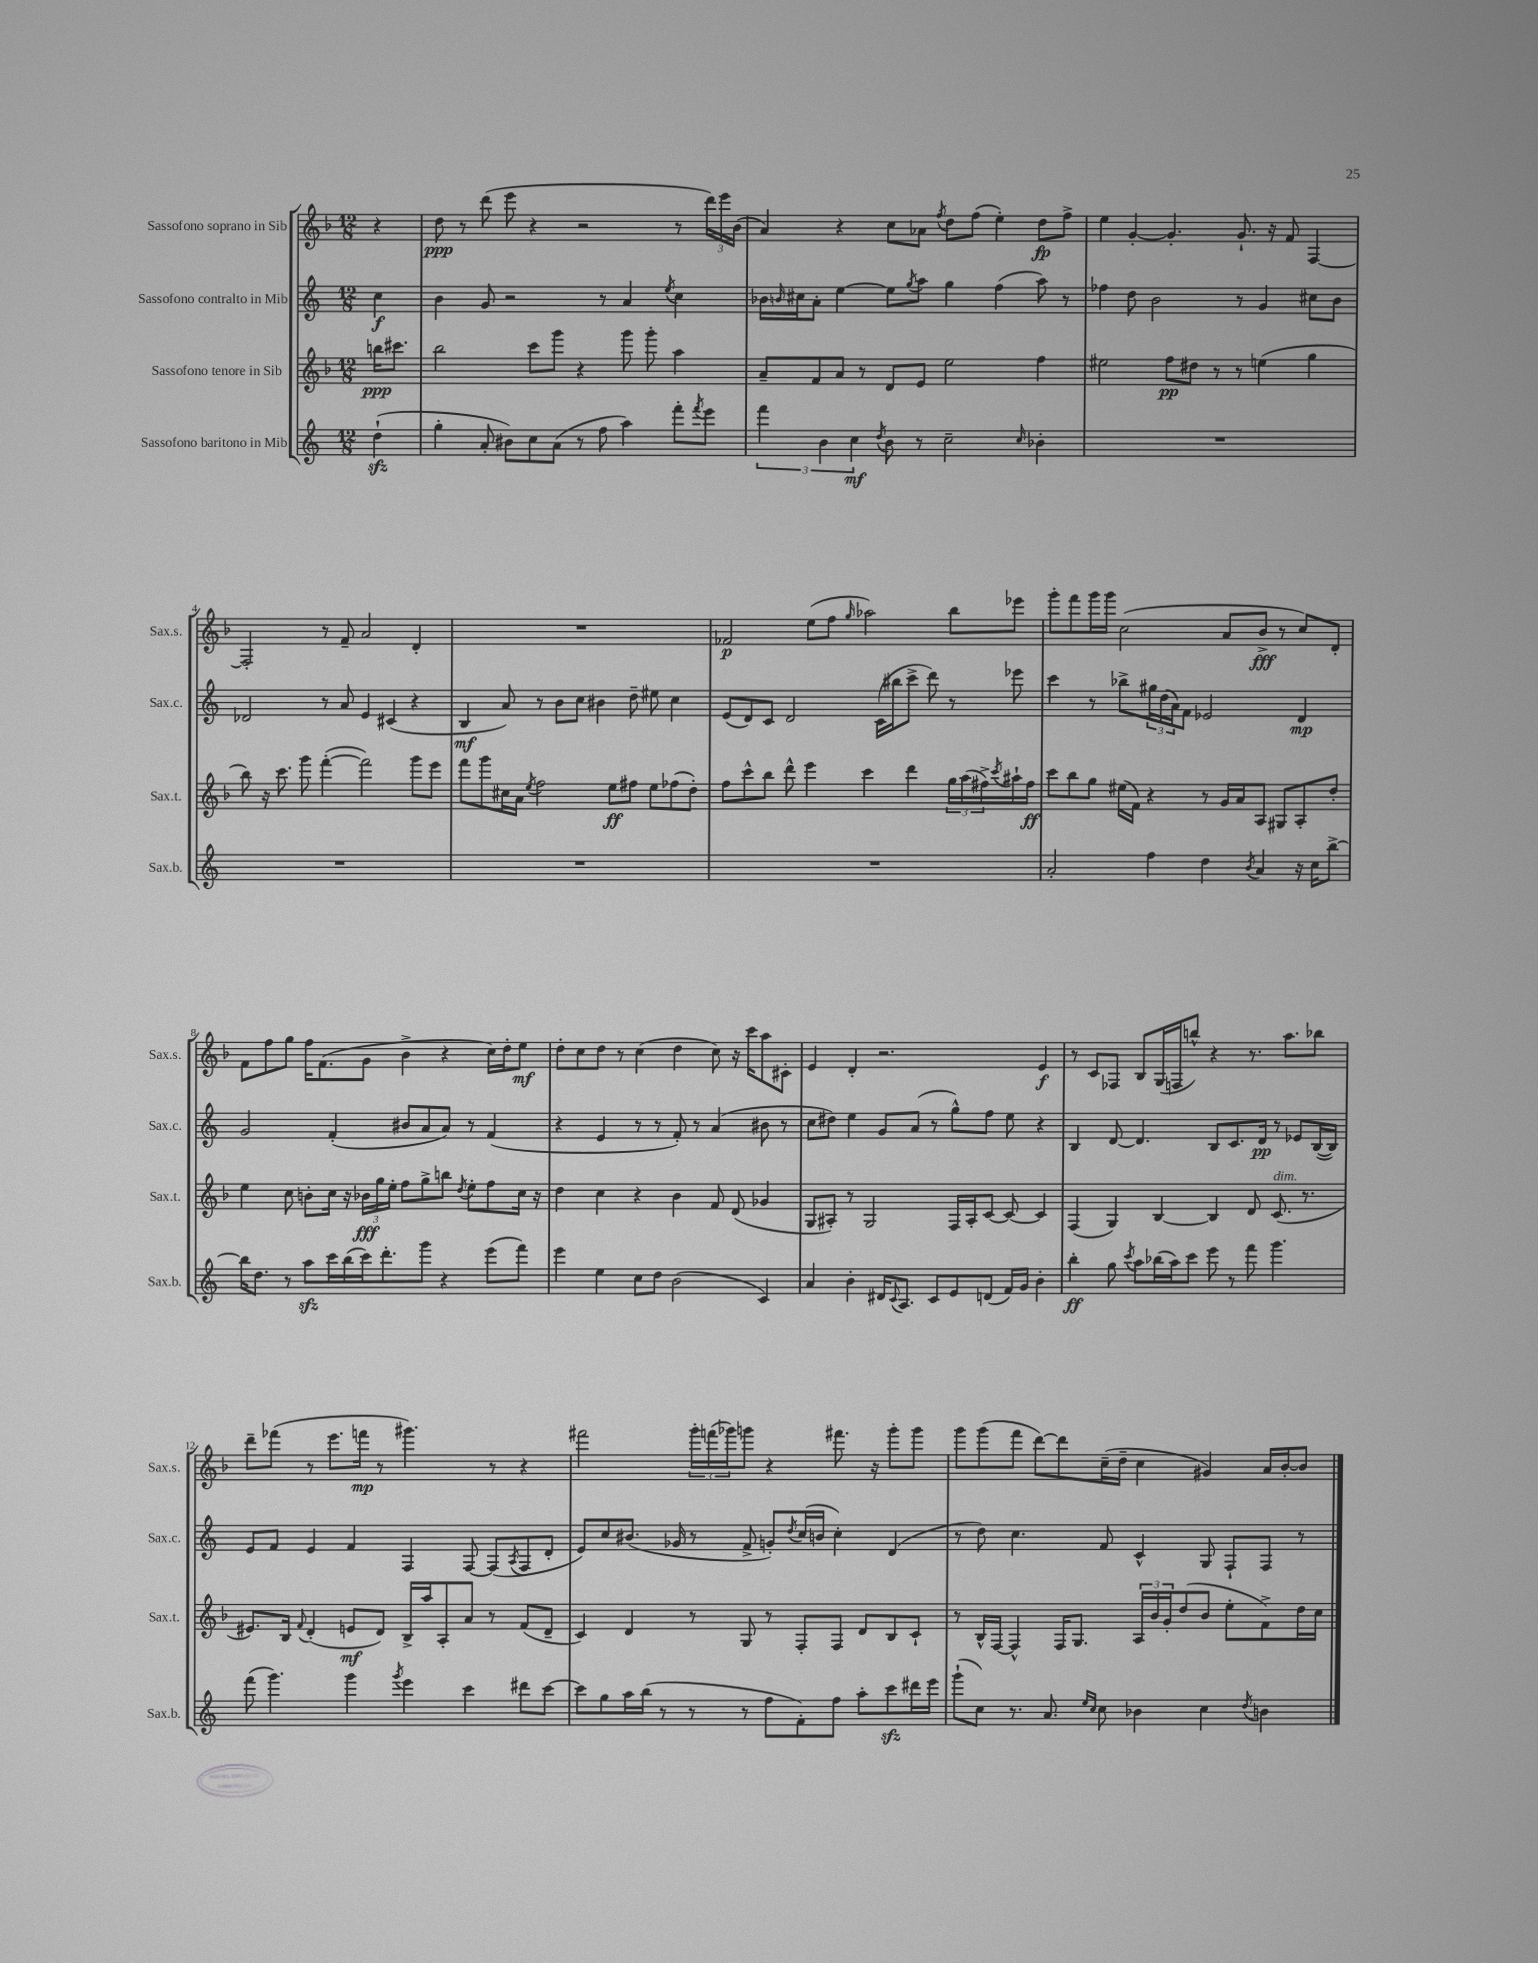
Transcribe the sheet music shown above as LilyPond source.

<<
\new StaffGroup <<
\new Staff = "s0" \with { instrumentName = "Sassofono soprano in Sib" shortInstrumentName = "Sax.s." } {
    \clef treble \key f \major \numericTimeSignature \time 12/8 \partial 4
    r4 |
    d''8\ppp r8 d'''8( e'''8 r4 r2 r8 \tuplet 3/2 { d'''16) e'''16 bes'16( } |
    a'4) r4 c''8 aes'8 \acciaccatura { f''8 } d''8 f''8( e''4-.) d''8\fp f''8-> |
    e''4 g'4~-. g'4.-. g'8.-! r16 f'8 f4~ |
    f2-. r8 f'8-- a'2 d'4-. |
    R1. |
    fes'2\p e''8( f''8 \grace { g''16 } aes''2) bes''8 ees'''8 |
    g'''8-. f'''8 g'''16 g'''16 c''2( a'8 bes'8->\fff r8 c''8) d'8-. |
    f'8 f''8 g''8 f''16 f'8.( g'8 bes'4-> r4 c''16) d''16-. e''8\mf |
    d''8-. c''8 d''8 r8 c''4( d''4 c''8) r16 c'''16 a''8 cis'8-. |
    e'4 d'4-. r2. e'4\f |
    r8 c'8 fes8 bes8 g16( f16 b''8-^) r4 r8. a''8. bes''8 |
    d'''8-- fes'''8( r8 e'''8. f'''16\mp r8 gis'''4.) r8 r4 |
    fis'''2 \tuplet 3/2 { g'''16-. f'''16( ges'''16) } g'''8 r4 fis'''8. r16 g'''8-. g'''8 |
    g'''8 g'''8( f'''8 d'''8~) d'''8 c''16--( d''16-- c''4 gis'4) a'16 bes'16~-. bes'8 \bar "|." |
}
\new Staff = "s1" \with { instrumentName = "Sassofono contralto in Mib" shortInstrumentName = "Sax.c." } {
    \clef treble \key c \major \numericTimeSignature \time 12/8 \partial 4
    c''4\f |
    b'4 g'8 r2 r8 a'4 \acciaccatura { e''8 } c''4 |
    bes'16 \grace { b'16 } cis''16 a'8-. e''4~ e''8 \acciaccatura { g''8 } a''8 g''4 f''4( a''8) r8 |
    fes''4 d''8 b'2 r8 g'4 cis''8 b'8 |
    des'2 r8 a'8 e'4 cis'4( r4 |
    b4\mf a'8) r8 b'8 c''8 bis'4 d''8-- eis''8 c''4 |
    e'8( d'8) c'8 d'2 c'16( bis''16 c'''8-> d'''8) r8 ees'''8 |
    c'''4 r8 bes''8-> \tuplet 3/2 { gis''16 d''16( a'16) } f'8 ees'2 d'4\mp |
    g'2 f'4-.( bis'8 a'8 a'8) r8 f'4( |
    r4 e'4 r8 r8 f'8-.) r8 a'4( bis'8 r8 |
    c''8 dis''8) e''4 g'8 a'8( r8 g''8-^) f''8 e''8 r4 |
    b4 d'8~ d'4. b8 c'8. d'16\pp r8 ees'8 b16~( b16) |
    e'8 f'8 e'4 f'4 f4 f8~ f8( \acciaccatura { a8 } f8 d'8-. |
    e'8) c''8 bis'8.( ges'16 r8 f'8-> g'8-.) \acciaccatura { d''8 } c''16( b'16 c''4-.) d'4( |
    r8 d''8) c''4. f'8 c'4-^ g8 f8-! f8 r8 \bar "|." |
}
\new Staff = "s2" \with { instrumentName = "Sassofono tenore in Sib" shortInstrumentName = "Sax.t." } {
    \clef treble \key f \major \numericTimeSignature \time 12/8 \partial 4
    b''16\ppp cis'''8. |
    bes''2 c'''8 g'''8 r4 g'''8 g'''8-. a''4 |
    a'8-- f'8 a'8 r8 d'8 e'8 e''2 f''4 |
    eis''2 f''8\pp dis''8 r8 r8 e''4( g''4 |
    bes''8) r16 c'''8. g'''8 f'''4~-.( f'''2) g'''8 e'''8 |
    f'''8 g'''8 cis''16 a'16 \acciaccatura { e''8 } f''2 e''8\ff fis''8 e''8 fes''8( d''8-.) |
    f''8 c'''8-^ bes''8 d'''8-^ e'''4 c'''4 d'''4 \tuplet 3/2 { g''16 a''16( fis''16->) } \acciaccatura { c'''8 } ais''16-! fis''16\ff |
    c'''8 bes''8 g''8 eis''16( f'16) r4 r8 g'16 a'16 a8 gis8 a8-. d''8-. |
    e''4 c''8 b'8-. c''16 r16 \tuplet 3/2 { bes'16\fff g''16 e''16-. } f''8 g''8-> b''8 \acciaccatura { d''8 } e''8-. f''8 c''16 r16 |
    d''4 c''4 r4 bes'4 f'8 d'8( ges'4 |
    g8 ais8-.) r8 g2 f16 ais16-. c'8~ c'8~ c'4 |
    f4( g4) bes4~ bes4 d'8 c'8.^\markup { \italic "dim." }( r8. |
    eis'8.) bes16 \appoggiatura { f'8 } d'4-.( e'8\mf d'8) bes16-> a''16 a8-. a'8 r8 f'8( d'8-- |
    c'4) d'4 r8 g8 r8 f8-. f8 d'8 bes8 c'8-! |
    r8 bes16-^ f16~ f4-^ f16 g8. \tuplet 3/2 { a16 bes'16 g'16-. } d''8( bes'8 e''8-. f'8->) d''16 c''16 \bar "|." |
}
\new Staff = "s3" \with { instrumentName = "Sassofono baritono in Mib" shortInstrumentName = "Sax.b." } {
    \clef treble \key c \major \numericTimeSignature \time 12/8 \partial 4
    d''4-!\sfz( |
    g''4-. a'8-. bis'8) c''8 a'8( r8 f''8 a''4) f'''8-. \acciaccatura { f'''8 } e'''8 |
    \tuplet 3/2 { f'''4 b'4 c''4\mf } \acciaccatura { d''8 } b'8 r8 c''2-- \grace { c''16 } bes'4-. |
    R1. |
    R1. |
    R1. |
    R1. |
    a'2-. f''4 d''4 \acciaccatura { b'8 } a'4 r16 c''16 b''8~-> |
    b''16 d''8. r8 a''8\sfz c'''16 b''16( c'''16) d'''8.-. g'''8 r4 e'''8( f'''8) |
    e'''4 e''4 c''8 d''8 b'2( c'4) |
    a'4 b'4-. dis'16 \appoggiatura { c'8 } a8. c'8 e'8 d'8( f'16) g'16 b'4-. |
    b''4-.\ff g''8 \acciaccatura { c'''8 } a''8 bes''16( a''16) c'''8 e'''8 r8 f'''8 g'''4. |
    f'''8( g'''4.) g'''4 \acciaccatura { g'''8 } e'''4 c'''4 dis'''8 c'''8~ |
    c'''8 g''8 a''16 b''16( r8 r8 r8 f''8 f'8-.) f''8 a''8-. c'''8\sfz dis'''16 e'''16 |
    g'''8-!( c''8) r8. a'8. \grace { e''16 c''16 } c''8 bes'4 c''4 \acciaccatura { d''8 } b'4 \bar "|." |
}
>>
>>
